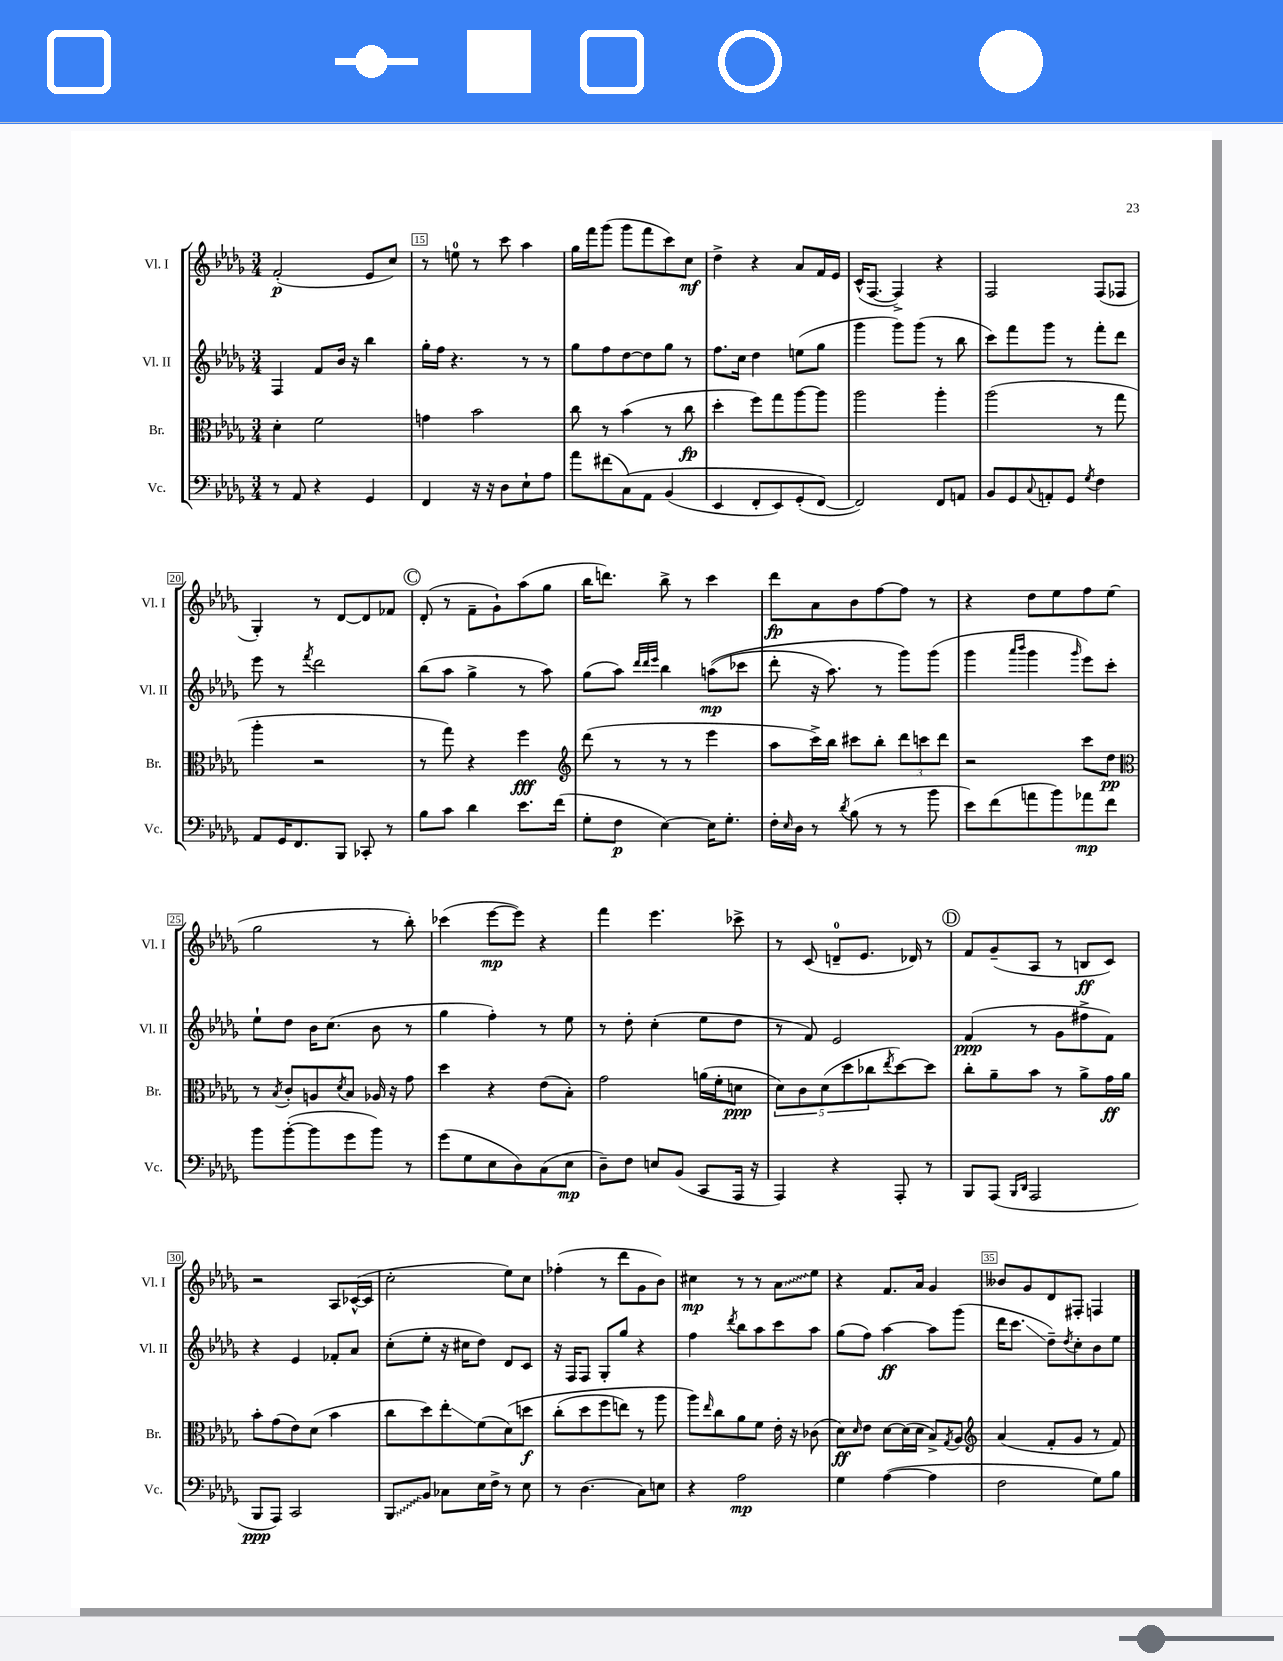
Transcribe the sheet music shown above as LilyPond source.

<<
\new StaffGroup <<
\new Staff = "s0" \with { instrumentName = "Vl. I" shortInstrumentName = "Vl. I" } {
    \clef treble \key des \major \numericTimeSignature \time 3/4
    f'2-.\p( ees'8 c''8) |
    r8 e''8-0 r8 c'''8 aes''4 |
    ges''16 f'''16 ges'''8( ges'''8 f'''8 c'''8) c''8\mf |
    des''4-> r4 aes'8 f'16 ees'16 |
    c'16-^( f8.~ f4->) r4 |
    f2 f8( fes8 |
    ges4-.) r8 des'8~ des'8 fes'8 |
    \mark \markup { \circle "C" } des'8-.( r8 f'8-- ges'8-!) aes''8( ges''8 |
    bes''16 d'''8.) bes''8-> r8 c'''4 |
    des'''8\fp aes'8 bes'8 f''8~ f''8 r8 |
    r4 des''8 ees''8 f''8 ees''8( |
    ges''2 r8 bes''8-.) |
    ces'''4( ees'''8~\mp ees'''8) r4 |
    f'''4 ees'''4. ces'''8-> |
    r8 c'8( d'8-0-- ees'8. des'16) r8 |
    \mark \markup { \circle "D" } f'8 ges'8--( aes8 r8 b8\ff c'8) |
    r2 aes8 ces'16~-^( ces'16 |
    c''2-. ees''8) c''8 |
    fes''4-.( r8 des'''8 ges'8 bes'8) |
    cis''4\mp r8 r8 \once \override Glissando.style = #'zigzag aes'8\glissando ees''8 |
    r4 f'8. aes'16 ges'4 |
    beses'8 ges'8 des'8 fis8-. f4 \bar "|." |
}
\new Staff = "s1" \with { instrumentName = "Vl. II" shortInstrumentName = "Vl. II" } {
    \clef treble \key des \major \numericTimeSignature \time 3/4
    f4 f'8 bes'16 r16 bes''4 |
    ges''16-. f''16 r4. r8 r8 |
    ges''8 f''8 des''8~ des''8 ges''8 r8 |
    f''8. c''16 des''4 e''8( ges''8 |
    ges'''4 ges'''8) ges'''8( r8 bes''8 |
    c'''8) f'''8 ges'''8 r8 f'''8-. des'''8 |
    ees'''8 r8 \acciaccatura { f'''8 } des'''2 |
    \mark \markup { \circle "C" } bes''8( aes''8 ges''4-> r8 aes''8) |
    ges''8( aes''8) \grace { des'''32 des'''32 ees'''32 } bes''4 a''8\mp(\( ces'''8 |
    des'''8-. r16 aes''8.) r8 ges'''8\) ges'''8( |
    ges'''4 \grace { aes'''16 bes'''16 } ges'''4 \grace { ges'''16 } ees'''8) c'''8-. |
    ees''8-! des''8 bes'16 c''8.( bes'8 r8 |
    ges''4 f''4-.) r8 ees''8 |
    r8 des''8-. c''4-.( ees''8 des''8 |
    r8 f'8) ees'2 |
    \mark \markup { \circle "D" } f'4\ppp( r8 ges'8 fis''8-> f'8) |
    r4 ees'4 fes'8-. aes'8 |
    c''8-.( ees''8-. r16 cis''16 des''8) des'8 c'8 |
    r16 f16 f8 ges8-. ges''8 r4 |
    f''4 \acciaccatura { des'''8 } bes''8 aes''8 c'''8 aes''8 |
    ges''8( f''8) aes''4~\ff aes''8 ges'''8( |
    des'''16 c'''8.\glissando des''8--) \acciaccatura { des''8 } c''8-. bes'8 ees''8 \bar "|." |
}
\new Staff = "s2" \with { instrumentName = "Br." shortInstrumentName = "Br." } {
    \clef alto \key des \major \numericTimeSignature \time 3/4
    des'4-. f'2 |
    g'4 bes'2 |
    c''8 r8 bes'4( r8 c''8\fp |
    des''4-. f''8) ges''8 aes''8~ aes''8 |
    aes''2 aes''4-. |
    aes''2( r8 ges''8 |
    aes''4-. r2 |
    \mark \markup { \circle "C" } r8 ges''8) r4 f''4\fff |
    \clef treble des'''8( r8 r8 r8 ees'''4 |
    aes''8 c'''16->) bes''16 cis'''8 bes''8-. \tuplet 3/2 { des'''8 c'''8 des'''8 } |
    r2 c'''8 des''8\pp |
    \clef alto r8 \acciaccatura { bes8 } c'8-. a8 \acciaccatura { des'8 } bes8 aes16 r16 ges'8 |
    des''4 r4 ees'8( bes8-.) |
    ges'2 a'16( f'16-. d'8\ppp |
    \tuplet 5/4 { des'8) c'8 des'8( des''8 ces''8 } \acciaccatura { ees''8 } des''8~) des''8 |
    \mark \markup { \circle "D" } c''8-. aes'8-- bes'8 r8 aes'8-> ges'16\ff aes'16 |
    bes'8-. ges'8( ees'8) des'8( bes'4 |
    c''8 des''8) ees''8-.\glissando f'8( des'8)\( d''8\f |
    c''8-.( des''8 f''8 e''8) r8 aes''8 |
    aes''8\) \grace { ees''16 } c''8 aes'8 f'8 ees'16-. r16 ces'8( |
    des'8\ff) \grace { des'16 } ees'8 des'8~ des'16( des'16 bes8->) \acciaccatura { ges8 } aes8 |
    \clef treble aes'4( f'8-. ges'8 r8 f'8) \bar "|." |
}
\new Staff = "s3" \with { instrumentName = "Vc." shortInstrumentName = "Vc." } {
    \clef bass \key des \major \numericTimeSignature \time 3/4
    r8 aes,8 r4 ges,4 |
    f,4 r16 r16 des8 ees8-! aes8 |
    aes'8 fis'8( c8)\( aes,8 bes,4( |
    ees,4 f,8-. ees,8) ges,8-.( f,8~\) |
    f,2) f,8 a,8 |
    bes,8 ges,8 \appoggiatura { c8 } a,8-. ges,8 \acciaccatura { ges8 } f4 |
    aes,8 ges,16 f,8. bes,,8 ces,8-. r8 |
    \mark \markup { \circle "C" } bes8 c'8 des'4 ees'8. f'16( |
    ges8-. f8\p ees4~) ees16 ges8.-. |
    f16-. \grace { ees16 } des16 r8 \acciaccatura { des'8 } bes8( r8 r8 bes'8 |
    ees'8) f'8( a'8 bes'8) aes'8\mp f'8 |
    bes'8 bes'8~-.( bes'8 ges'8 bes'8) r8 |
    ges'8( ges8 ees8 des8) c8( ees8\mp |
    des8--) f8 e8 bes,8( c,8 aes,,16 r16 |
    aes,,4) r4 aes,,8-. r8 |
    \mark \markup { \circle "D" } bes,,8 aes,,8( \grace { bes,,16 des,16 } aes,,2 |
    bes,,8\ppp aes,,8) c,2 |
    \once \override Glissando.style = #'zigzag bes,,8\glissando bes,8 ces8 ees16 f16-> r8 ees8 |
    r8 des4.( c8) e8 |
    r4 aes2\mp |
    ges4 aes4~( aes4 |
    f2 ges8) bes8 \bar "|." |
}
>>
>>
\layout { \context { \Score currentBarNumber = #14 \override BarNumber.break-visibility = ##(#f #t #t) barNumberVisibility = #(every-nth-bar-number-visible 5) \override BarNumber.stencil = #(make-stencil-boxer 0.1 0.3 ly:text-interface::print) } }
